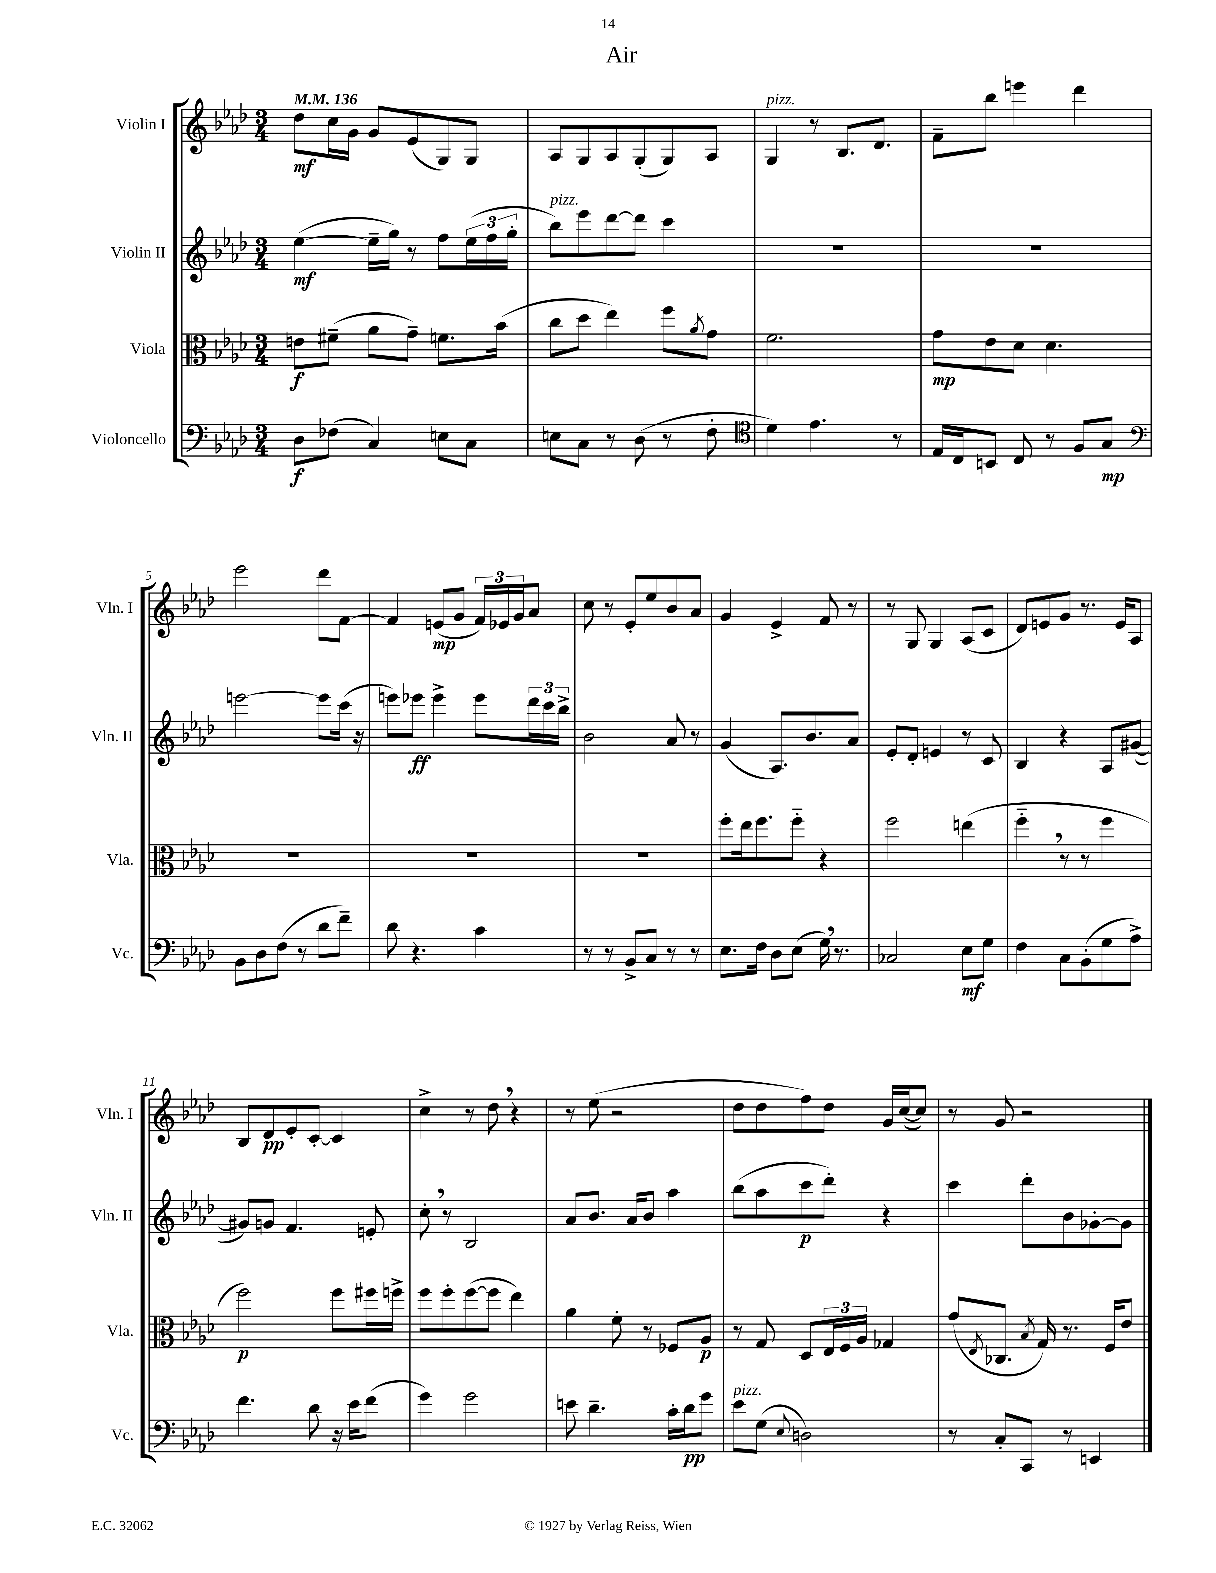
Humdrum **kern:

**kern	**kern	**kern	**kern
*staff4	*staff3	*staff2	*staff1
*clefF4	*clefC3	*clefG2	*clefG2
*k[b-e-a-d-]	*k[b-e-a-d-]	*k[b-e-a-d-]	*k[b-e-a-d-]
*M3/4	*M3/4	*M3/4	*M3/4
*MM136	*MM136	*MM136	*MM136
8D-	8e	([4ee-	8dd-
(8F-	(8f#~	.	16cc
.	.	.	16g
4C)	8a-	16ee-~]	8g
.	.	16gg)	.
.	8g~)	8r	(8e-
8E	8.f	8ff	8G)
8C	.	(24ee-	8G
.	.	24ff	.
.	(16b-	.	.
.	.	24gg'	.
=	=	=	=
8E	8cc	8bb-)	8A-
8C	8dd-	8eee-	8G
8r	4ee-)	[8ddd-	8A-
(8D-	.	8ddd-]	(8G'
8r	8ff	4ccc	8G)
.	8qa-	.	.
8F'	8g	.	8A-
=	=	=	=
*clefC4	*	*	*
4d-)	2.f	2.r	4G
4.e-	.	.	8r
.	.	.	8.B-
.	.	.	8.d-
8r	.	.	.
=	=	=	=
16E-	8g	2.r	8f~
16C	.	.	.
8BB	8e-	.	8bb-
8C	8d-	.	4eee
8r	4.d-	.	.
8F	.	.	4ddd-
8G	.	.	.
=	=	=	=
*clefF4	*	*	*
8BB-	2.r	[2eee	2eee-
8D-	.	.	.
(8F	.	.	.
8r	.	.	.
8d-	.	8eee]	8ddd-
8f~)	.	(16ccc	[8f
.	.	16r	.
=	=	=	=
8d-	2.r	8eee)	4f]
4.r	.	8eee-	.
.	.	4eee-^	(8e
.	.	.	8g
4c	.	8eee-	24f)
.	.	.	24e-
.	.	.	24g
.	.	24ddd-	8a-
.	.	24ccc	.
.	.	24bb-^	.
=	=	=	=
8r	2.r	2b-	8cc
8r	.	.	8r
8BB-^	.	.	8e-'
8C	.	.	8ee-
8r	.	8a-	8b-
8r	.	8r	8a-
=	=	=	=
8.E-	8ff'	(4g	4g
.	16ee-	.	.
16F	8.ff	.	.
8D-	.	8.A-)	4e-^
(8E-	8ff'~	.	.
.	.	8.b-	.
16G)	4r	.	8f
8.r	.	.	.
.	.	8a-	8r
=	=	=	=
2C-	2ff	8e-'	8r
.	.	8d-'	8G
.	.	4e	4G
8E-	(4ee	8r	(8A-
8G	.	8c	8c
=	=	=	=
4F	4ff'~	4B-	8d-)
.	.	.	8e
8C	8r	4r	8g
(8BB-'	8r	.	8.r
8G	4ff	8A-	.
.	.	.	16e
8A-^)	.	([8g#	8A-
=	=	=	=
4.f	2ff)	8g#])	8B-
.	.	8g	8d-
.	.	4.f	8e-'
8d-	.	.	[8c'
16r	8ff	.	4c]
16e-	.	.	.
(8f	16ff#	8e'	.
.	16ff^	.	.
=	=	=	=
4g)	8ff	8cc'	4cc^
.	8ff'	8r	.
2g	([8ff	2B-	8r
.	8ff]	.	8dd-
.	4ee-)	.	4r
=	=	=	=
8e	4a-	8a-	8r
4.d-~	.	8.b-	(8ee-
.	8f'	.	2r
.	.	16a-	.
.	8r	8b-	.
16c'	8F-	4aa-	.
16d-	.	.	.
8g	8A-	.	.
=	=	=	=
8e-	8r	(8bb-	8dd-
(8G	8G	8aa-	8dd-
8qqE-	.	.	.
2D)	8D-	8ccc	8ff)
.	24E-	8ddd-')	8dd-
.	24F	.	.
.	24A-	.	.
.	4G-	4r	16g
.	.	.	([16cc
.	.	.	8cc])
=	=	=	=
8r	(8g	4ccc	8r
.	8qE-	.	.
8C'	8.C-	.	8g
8CC	.	8ddd-'	2r
.	8qB-	.	.
.	16G)	.	.
8r	8.r	8b-	.
4EE	.	[8g-'	.
.	16F	.	.
.	8e-	8g-]	.
==	==	==	==
*-	*-	*-	*-
